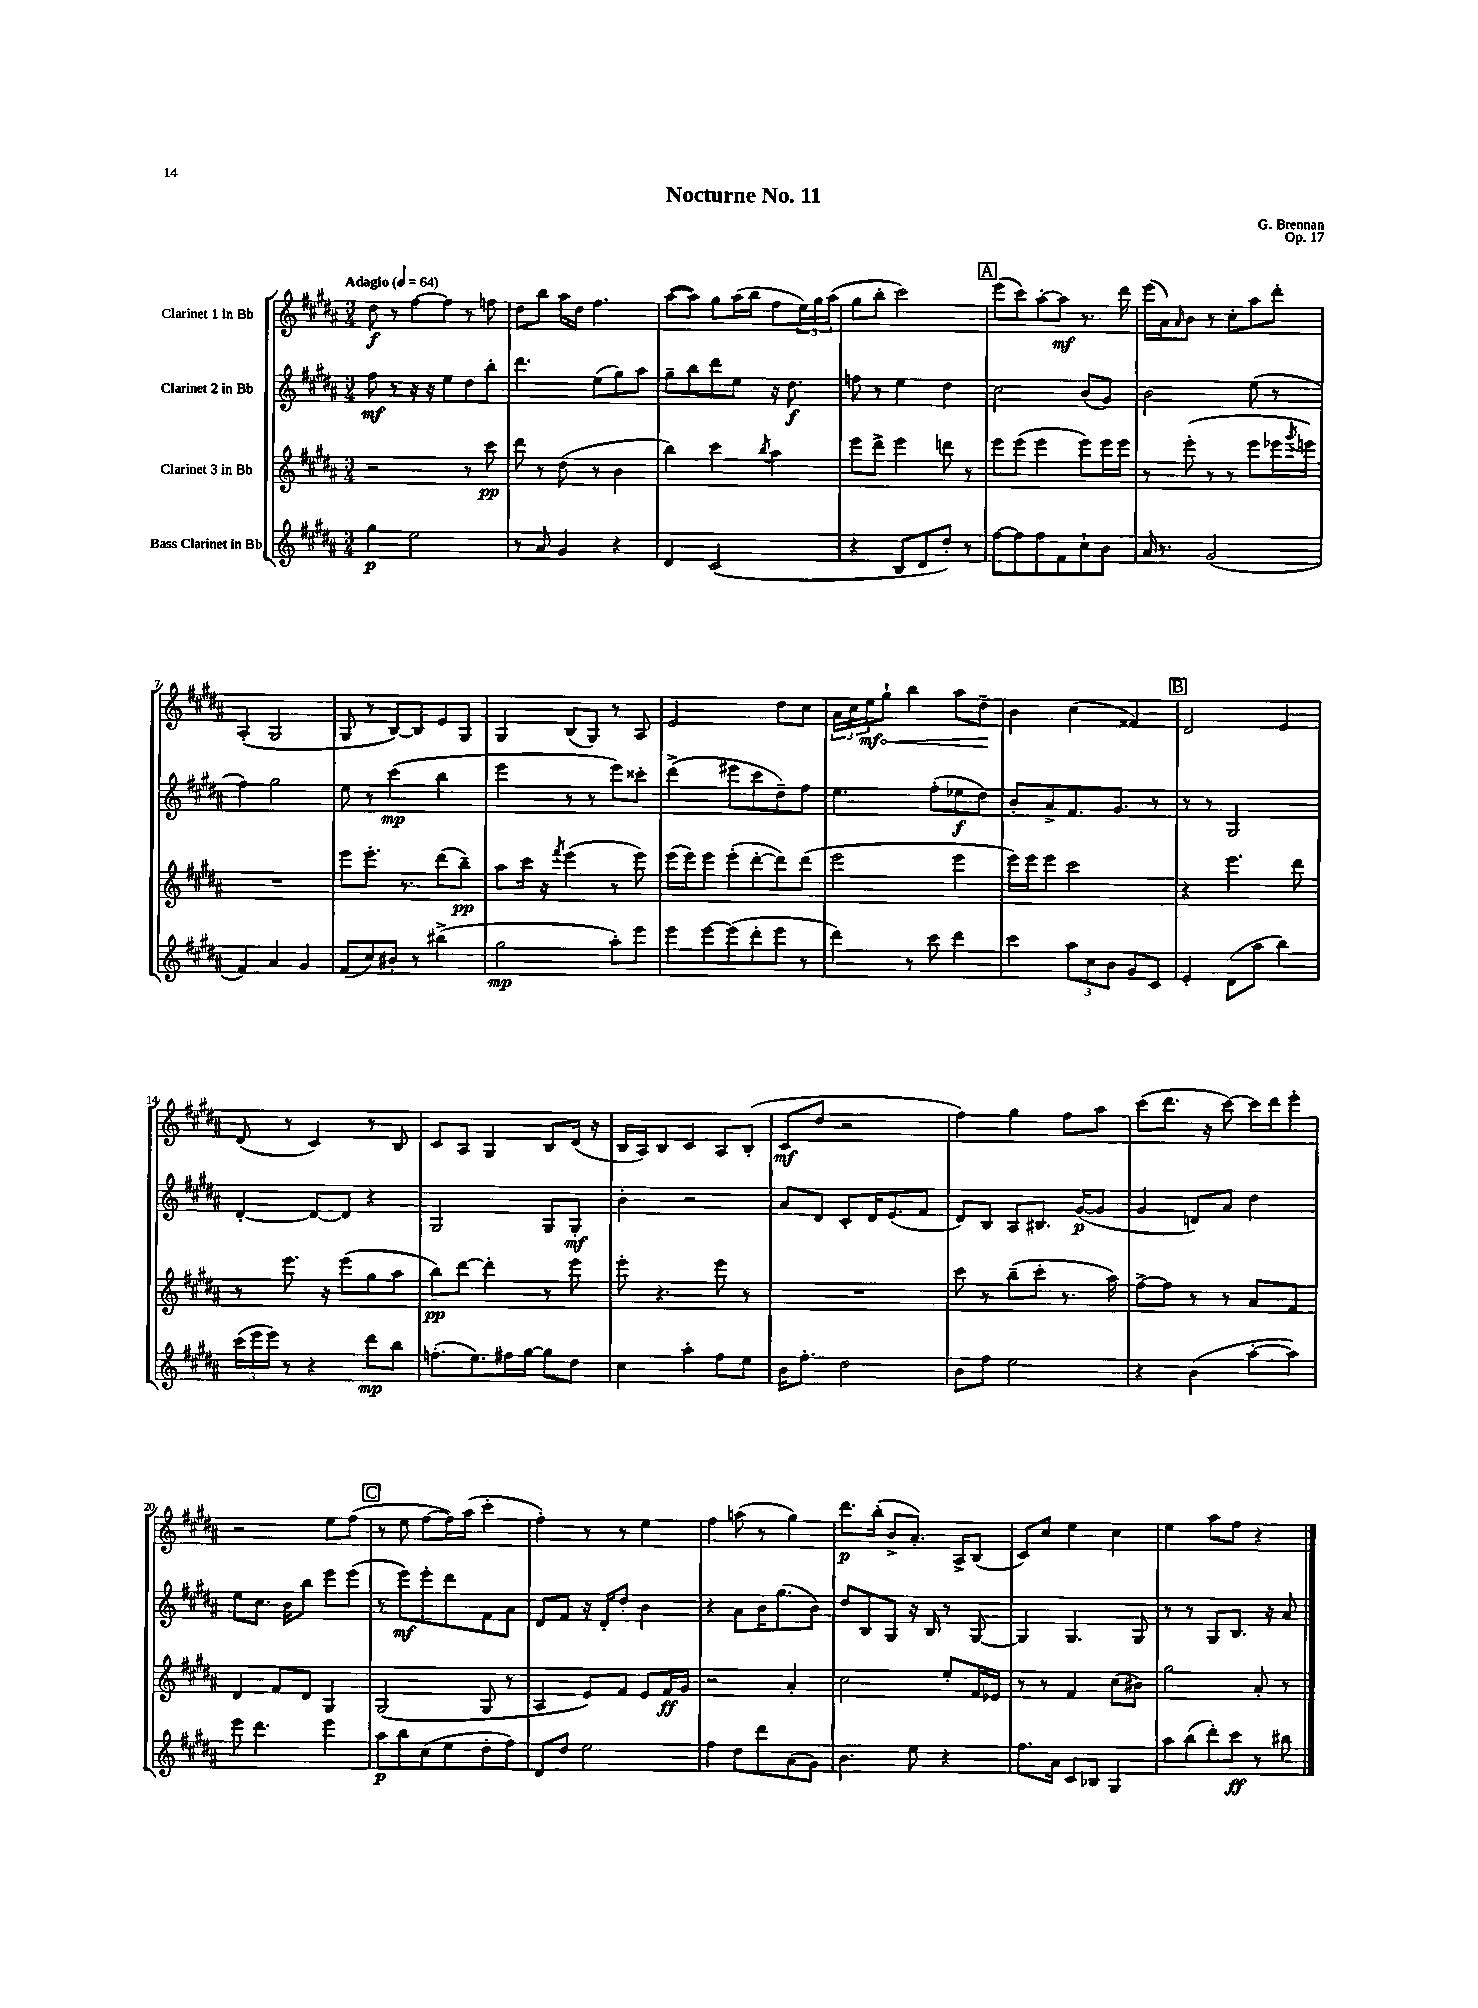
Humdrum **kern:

**kern	**kern	**kern	**kern
*staff4	*staff3	*staff2	*staff1
*clefG2	*clefG2	*clefG2	*clefG2
*k[f#c#g#d#a#]	*k[f#c#g#d#a#]	*k[f#c#g#d#a#]	*k[f#c#g#d#a#]
*M3/4	*M3/4	*M3/4	*M3/4
*MM64	*MM64	*MM64	*MM64
4gg#	2r	8ff#	8dd#
.	.	8r	8r
2ee	.	16r	[8ff#
.	.	16r	.
.	.	8ee	8ff#]
.	8r	8dd#	8r
.	8ccc#	8bb'	8ff
=	=	=	=
8r	8ddd#	4.ddd#	8dd#
8a#	8r	.	8bb
4g#	(8dd#	.	16aa#
.	.	.	16dd#
.	8r	(8ee	4.ff#
4r	4b	8gg#)	.
.	.	8aa#	.
=	=	=	=
4d#	4bb)	8gg#~	([8aa#
.	.	8bb	8aa#])
(2c#	4ccc#	8ddd#	8gg#
.	.	8ee	(16aa#
.	.	.	16bb
.	8qbb	.	.
.	4aa#	16r	8ff#
.	.	8.dd#	.
.	.	.	24ee)
.	.	.	24gg#
.	.	.	(24aa#
=	=	=	=
4r	8eee	8ff	8gg#
.	8ddd#^	8r	8bb'
8B	4eee	4ee	2ccc#)
8d#	.	.	.
8dd#')	8ddd	4dd#	.
8r	8r	.	.
=	=	=	=
[8ff#	8eee	2cc#	(8eee
8ff#]	(8eee	.	8ccc#)
8ff#	4eee	.	[8aa#'
8f#	.	.	8aa#]
8cc#`	8eee)	(8b	8.r
8b	16eee	8g#)	.
.	16eee	.	16ddd#
=	=	=	=
16a#	8r	2b	(16eee
8.r	.	.	16a#)
.	.	.	16qqa#
.	(8eee'	.	8b
(2g#	8r	.	8r
.	8r	.	8cc#'
.	8eee	(8ee	8aa#
.	16eee-	8r	8ddd#'
.	8qggg#	.	.
.	16eee)	.	.
=	=	=	=
4f#)	2.r	4ff#)	(4A#'
4a#	.	2gg#	2G#
4g#	.	.	.
=	=	=	=
(8f#	8eee	8ee	8G#
8cc#)	8.eee'	8r	8r
8b#'	.	(4ccc#	[8B)
.	8.r	.	.
8r	.	.	8B]
(4bb#^	(8ddd#	4bb	8e
.	8bb~)	.	8G#
=	=	=	=
2gg#	8aa#	4eee	4G#
.	16ccc#	.	.
.	16r	.	.
.	8qfff#	.	.
.	(4eee	8r	(8B
.	.	8r	8G#)
8aa#')	8r	8eee)	8r
8eee	8eee)	8ccc##'	8A#
=	=	=	=
8eee	(16eee	(4ddd#^	2e
.	16eee)	.	.
[8eee	8eee	.	.
(8eee]	(8eee'	8eee#	.
8ddd#'	[8ddd#'	8ccc#	.
8eee	8ddd#])	8dd#~)	8dd#
8r	(8ddd#	8ff#	8cc#
=	=	=	=
4ddd#)	2eee	4.ee	24a#
.	.	.	24cc#
.	.	.	24ee
.	.	.	8gg#`
8r	.	.	4bb
8ccc#	.	(8ff#'	.
4ddd#	4eee	8ee-	8aa#
.	.	8dd#)	8dd#~
=	=	=	=
4ccc#	16eee)	8b'	4b
.	16eee	.	.
.	8eee	8a#^	.
12aa#	2ccc#	8.f#	(4cc#
12cc#	.	.	.
12b	.	.	.
.	.	8.g#	.
8g#	.	.	4f##)
8c#	.	8r	.
=	=	=	=
4e'	4r	8r	2d#
.	.	8r	.
(8d#	4.eee	2G#	.
8aa#	.	.	.
4bb)	.	.	4e
.	8ddd#	.	.
=	=	=	=
(24ccc#	8r	[4d#'	(8d#
24eee	.	.	.
24eee)	.	.	.
8r	8.eee	.	8r
4r	.	8d#_	4c#)
.	16r	.	.
.	(8eee	8d#]	.
8ddd#	8gg#	4r	8r
8bb	8aa#	.	8B
=	=	=	=
(8.ff'	8bb)	2G#	8c#
.	[8ddd#	.	8A#
8.ee)	.	.	.
.	4ddd#']	.	4G#
16ff#	.	.	.
[16gg#	.	.	.
8gg#]	8r	8G#	8B
8dd#	8eee	8G#'	(16d#
.	.	.	16r
=	=	=	=
4cc#	8eee'	4b'	16B
.	.	.	16A#)
.	4.r	.	8B
4aa#'	.	2r	4c#
8ff#	8eee	.	8A#
8ee	8r	.	(8B'
=	=	=	=
16b	2.r	8a#	8c#
8.ff#'	.	.	.
.	.	8d#	8dd#
2dd#	.	8c#'	2r
.	.	16d#	.
.	.	(8.e	.
.	.	8f#	.
=	=	=	=
8b	8ccc#	8d#)	4ff#)
8ff#	8r	8B	.
2ee	(8bb~	8A#	4gg#
.	8ccc#'	8.B#	.
.	8.r	.	8ff#
.	.	([16g#	.
.	.	8g#]	8aa#
.	16aa#)	.	.
=	=	=	=
4r	[8ff#^	4g#	(8ccc#
.	8ff#]	.	8.ddd#
(4b	8r	8d)	.
.	.	.	16r
.	8r	8a#	[8ccc#)
[8aa#'	8a#	4dd#	16ccc#]
.	.	.	16ddd#
8aa#])	8f#	.	8eee'
=	=	=	=
8eee	4d#	8ee	2r
4.ddd#	.	8.cc#	.
.	8f#	.	.
.	.	16b	.
.	8d#	8bb	.
4eee	4G#	8eee	8ee
.	.	(8eee	(8ff#
=	=	=	=
8aa#	(2G#	8r	8r
8bb	.	8eee)	8ee
(8cc#	.	8eee'	[8ff#
8ee	.	8ddd#	16ff#])
.	.	.	(16aa#
8dd#'	8G#	8f#	4ccc#'
8ff#)	8r	8a#	.
=	=	=	=
8d#	4A#	8d#	4ff#')
8dd#	.	8f#	.
2ee	8e)	16r	8r
.	.	16d#'	.
.	8f#	8dd#'	8r
.	8e	4b	4ee
.	16f#	.	.
.	16g#	.	.
=	=	=	=
4ff#	2r	4r	4ff#
8dd#	.	8a#	(8aa
8ddd#	.	16b	8r
.	.	(8.gg#	.
(8a#	4a#'	.	4gg#)
8g#)	.	8b)	.
=	=	=	=
4.b	2cc#	8dd#	8.ddd#
.	.	8B	.
.	.	.	(16bb'
.	.	8G#	8b^
8ee	.	16r	8.a#')
.	.	16B	.
4r	8ee'	8r	.
.	.	.	16A#^
.	16f#	[8G#	(8B
.	16e-	.	.
=	=	=	=
8.ff#	8r	4G#]	8c#)
.	8r	.	8cc#
16a#	.	.	.
8c#	4f#	4.G#	4ee
8B-	.	.	.
4G#	(8cc#	.	4cc#
.	8b#)	8G#	.
=	=	=	=
8aa#	2gg#	8r	4ee
(8bb	.	8r	.
8ddd#')	.	8G#	8aa#
8ccc#	.	8.B	8ff#
8r	8a#'	.	4r
.	.	16r	.
8bb#	8r	8a#	.
==	==	==	==
*-	*-	*-	*-
